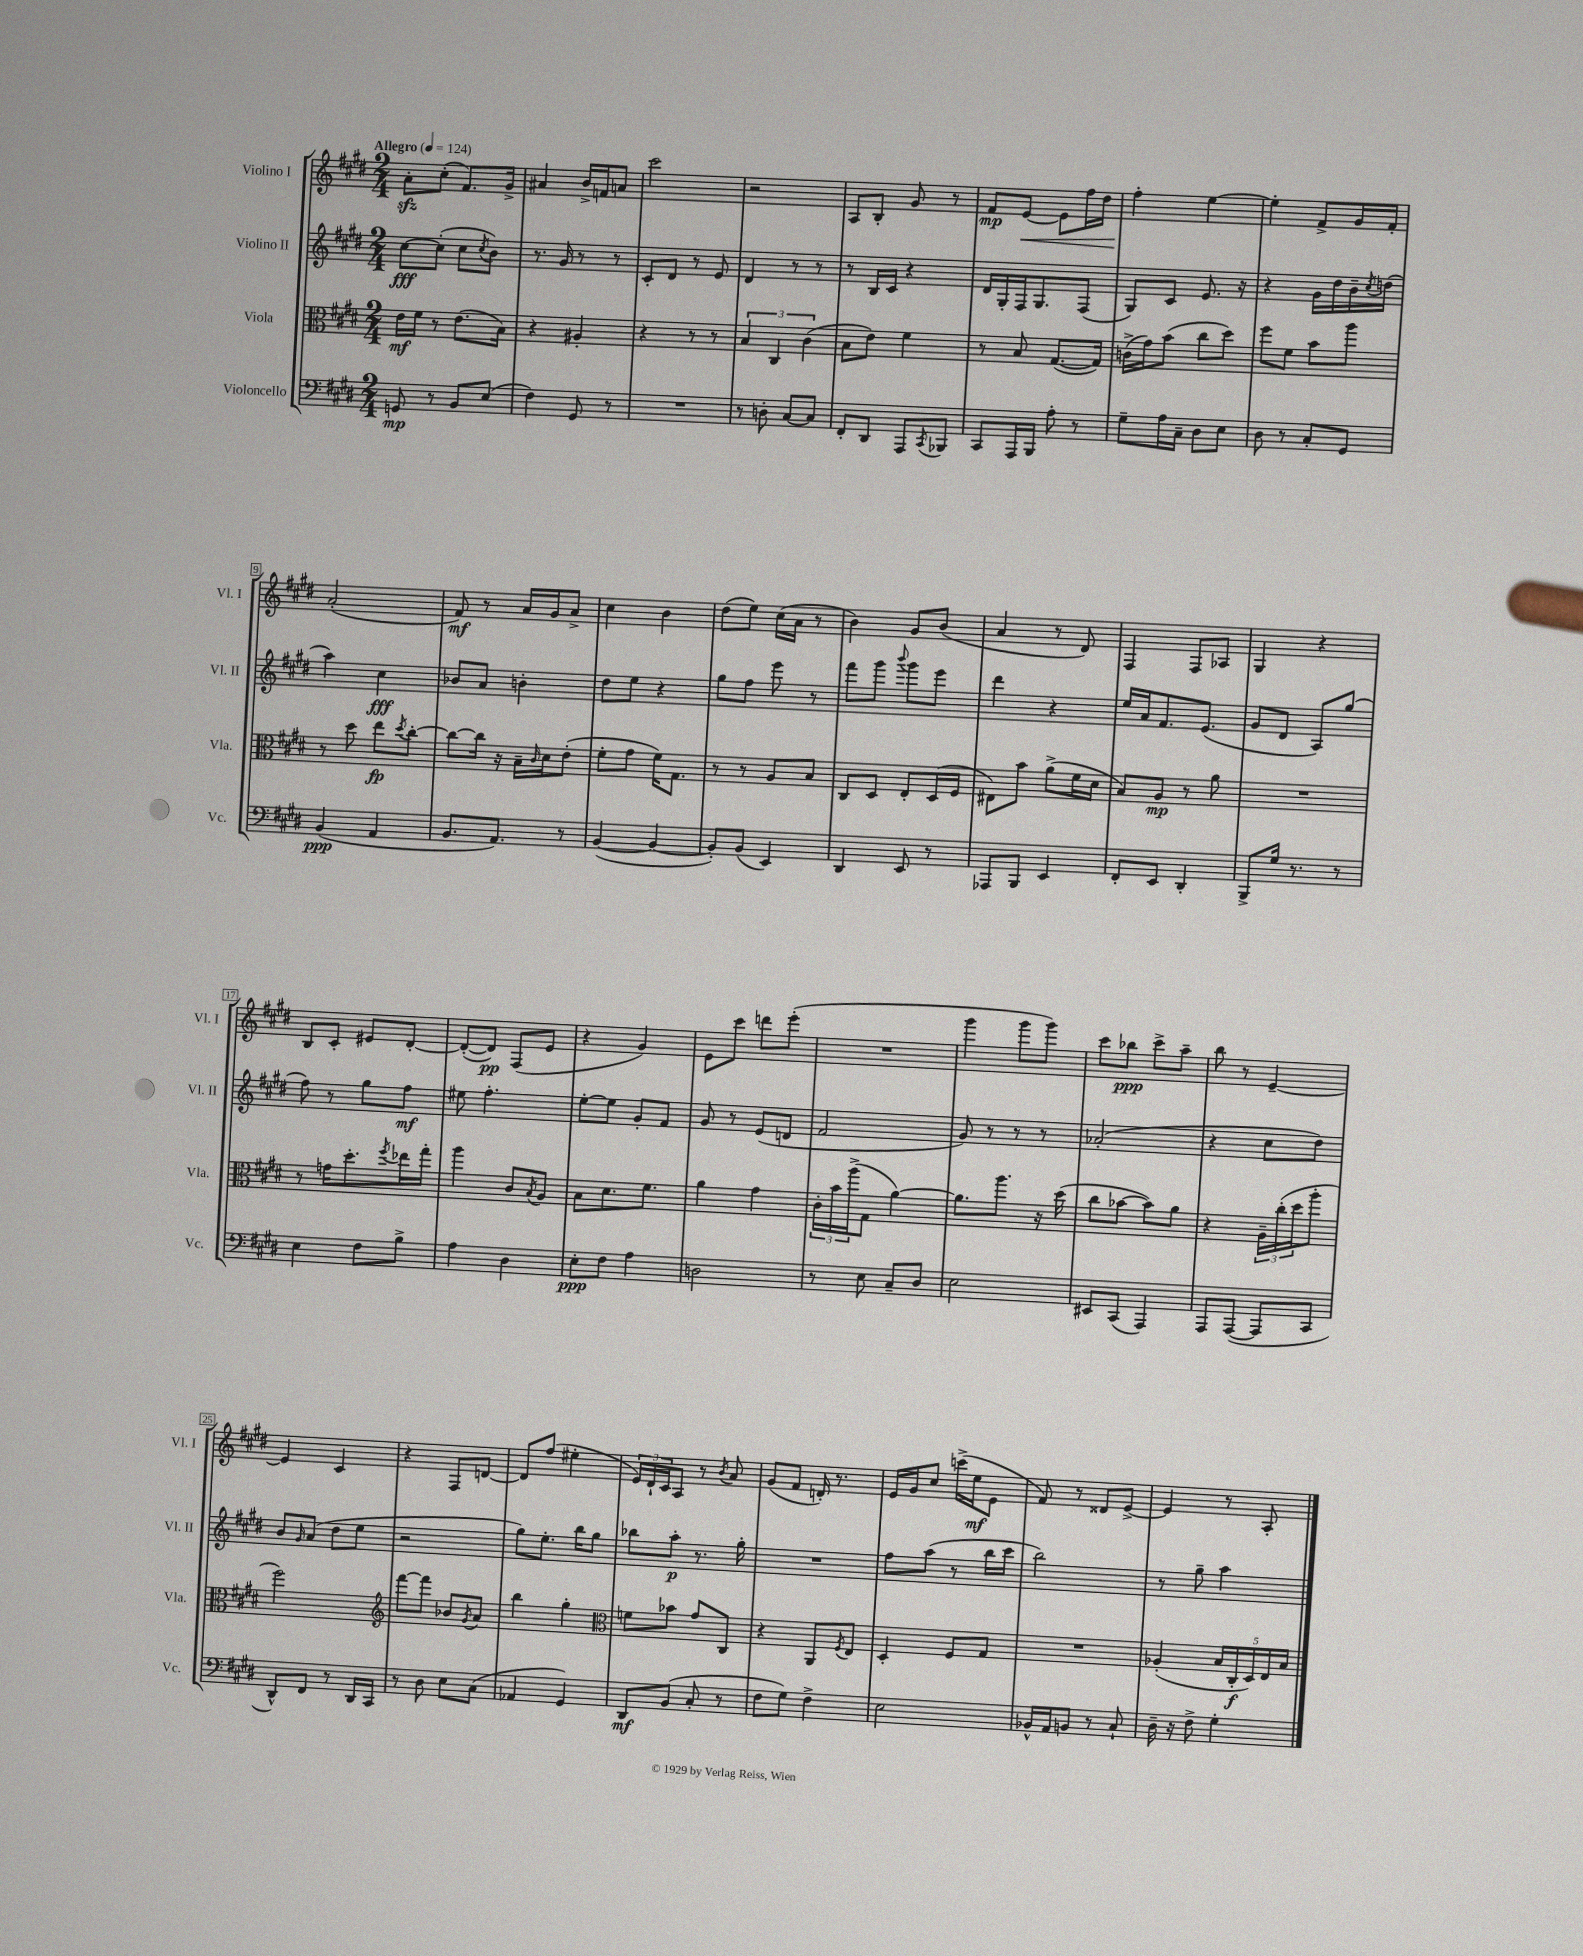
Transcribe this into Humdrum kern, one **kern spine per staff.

**kern	**dynam	**kern	**dynam	**kern	**dynam	**kern	**dynam
*part4	*part4	*part3	*part3	*part2	*part2	*part1	*part1
*staff4	*staff4	*staff3	*staff3	*staff2	*staff2	*staff1	*staff1
*I"Violoncello	*	*I"Viola	*	*I"Violino II	*	*I"Violino I	*
*I'Vc.	*	*I'Vla.	*	*I'Vl. II	*	*I'Vl. I	*
*clefF4	*	*clefC3	*	*clefG2	*	*clefG2	*
*k[f#c#g#d#]	*	*k[f#c#g#d#]	*	*k[f#c#g#d#]	*	*k[f#c#g#d#]	*
*M2/4	*	*M2/4	*	*M2/4	*	*M2/4	*
*MM124	*	*MM124	*	*MM124	*	*MM124	*
=1	=1	=1	=1	=1	=1	=1	=1
!	!	!	!	!	!	!LO:TX:a:B:t=Allegro	!
8GGn/	mp	16e\LL	mf	[8cc#\L	fff	8azz'\L	.
.	.	16f#\JJ	.	.	.	.	.
8r	.	8r	.	(8cc#'\J]	.	(8cc#'\J	.
8BB/L	.	(8.e\L	.	8cc#\L	.	8.f#/L)	.
.	.	.	.	8qcc#/	.	.	.
(8E/J	.	.	.	8b\J)	.	.	.
.	.	16B\Jk)	.	.	.	16g#^/Jk	.
=2	=2	=2	=2	=2	=2	=2	=2
4F#\)	.	4r	.	8.r	.	4a#X/	.
.	.	.	.	16g#/	.	.	.
8GG#/	.	4A#X'/	.	8r	.	16b^/LL	.
.	.	.	.	.	.	16fn/J	.
8r	.	.	.	8r	.	8an/J	.
=3	=3	=3	=3	=3	=3	=3	=3
2r	.	4r	.	8c#'/L	.	2ccc#\	.
.	.	.	.	8d#/J	.	.	.
.	.	8r	.	8r	.	.	.
.	.	8r	.	8e/	.	.	.
=4	=4	=4	=4	=4	=4	=4	=4
8r	.	6B/	.	4d#/	.	2r	.
8Dn'\	.	.	.	.	.	.	.
.	.	6C#/	.	.	.	.	.
[8C#/L	.	.	.	8r	.	.	.
.	.	(6c#\	.	.	.	.	.
8C#/J]	.	.	.	8r	.	.	.
=5	=5	=5	=5	=5	=5	=5	=5
8FF#'/L	.	8B\L	.	8r	.	8A/L	.
8DD#/J	.	8e\J)	.	16B/LL	.	8B'/J	.
.	.	.	.	16c#/JJ	.	.	.
8AAA/L	.	4f#\	.	4r	.	8g#/	.
8qCC#/	.	.	.	.	.	.	.
8BBB-X/J	.	.	.	.	.	8r	.
=6	=6	=6	=6	=6	=6	=6	=6
8CC#/L	.	8r	.	16d#/LL	.	8f#/L	mp
.	.	.	.	16G#'/	.	.	.
!	!	!	!	!	!	!	!LO:HP:b
16AAA/L	.	8B/	.	16F#/J	.	[8e/J	<
16BBB/JJ	.	.	.	8.G#/	.	.	.
8A'\	.	([8.G#/L	.	.	.	8e\L]	.
8r	.	.	.	(8F#/J	.	16ff#\L	.
.	.	16G#/Jk])	.	.	.	16dd#\JJ	.
=7	=7	=7	=7	=7	=7	=7	=7
8G#~\L	.	(16cn^\LL	.	8G#/L)	.	4ff#'\	.
.	.	16g#\J)	.	.	.	.	.
16A\L	.	(8b\J	.	8c#/J	.	.	.
16C#~\JJ	.	.	.	.	.	.	.
8D#\L	.	8cc#\L	.	8.e/	.	[4ee\	[
8E\J	.	8dd#\J)	.	.	.	.	.
.	.	.	.	16r	.	.	.
=8	=8	=8	=8	=8	=8	=8	=8
8D#\	.	8ff#\L	.	4r	.	4ee'\]	.
8r	.	8f#\J	.	.	.	.	.
8C#'/L	.	8b\L	.	16g#\LL	.	8f#^/L	.
.	.	.	.	16dd#\	.	.	.
8GG#/J	.	8aa\J	.	16b~\	.	16g#/L	.
.	.	.	.	8qcc#/	.	.	.
.	.	.	.	(16ddn\JJ	.	16f#'/JJ	.
!!LO:LB:g=z
=9	=9	=9	=9	=9	=9	=9	=9
(4BB/	ppp	8r	.	4aa\)	.	(2a'/	.
.	.	8dd#\	.	.	.	.	.
4AA/	.	8ee\L	fp	4cc#\	fff	.	.
.	.	8qdd#/	.	.	.	.	.
.	.	[8cc#'\J	.	.	.	.	.
=10	=10	=10	=10	=10	=10	=10	=10
8.BB/L	.	8cc#\L_	.	8b-X/L	.	8f#/)	mf
.	.	16cc#\Jk]	.	8a/J	.	8r	.
8.AA/J)	.	16r	.	.	.	.	.
.	.	16B~\LL	.	4bn'\	.	16a/LL	.
.	.	16qqc#/	.	.	.	.	.
.	.	16d#\J	.	.	.	16g#/J	.
8r	.	(8e'\J	.	.	.	8a^/J	.
=11	=11	=11	=11	=11	=11	=11	=11
([4BB/	.	8f#'\L	.	8dd#\L	.	4cc#\	.
.	.	8g#\J	.	8ee\J	.	.	.
4BB/_	.	16f#\KL)	.	4r	.	4b\	.
.	.	8.G#\J	.	.	.	.	.
=12	=12	=12	=12	=12	=12	=12	=12
8BB'/L])	.	8r	.	8gg#\L	.	(8dd#\L	.
(8BB/J	.	8r	.	8ff#\J	.	8ee\J)	.
4EE/)	.	8A/L	.	8eee\	.	(16cc#\LL	.
.	.	.	.	.	.	16a\JJ	.
.	.	8B/J	.	8r	.	8r	.
=13	=13	=13	=13	=13	=13	=13	=13
4DD#/	.	8C#/L	.	8fff#\L	.	4b\)	.
.	.	8D#/J	.	8ggg#\J	.	.	.
.	.	.	.	8qqbbb/	.	.	.
8EE/	.	8E'/L	.	8ggg#\L	.	8g#/L	.
8r	.	(16D#/L	.	8eee\J	.	(8b/J	.
.	.	16F#/JJ	.	.	.	.	.
=14	=14	=14	=14	=14	=14	=14	=14
8AAA-X/L	.	8E#X\L)	.	4ddd#\	.	4a/	.
8BBB/J	.	8b\J	.	.	.	.	.
4EE/	.	(8a^\L	.	4r	.	8r	.
.	.	16f#\L	.	.	.	8d#/)	.
.	.	16d#\JJ	.	.	.	.	.
=15	=15	=15	=15	=15	=15	=15	=15
8FF#'/L	.	8B/L)	.	16ee/LL	.	4F#/	.
.	.	.	.	16a/J	.	.	.
8EE/J	.	8A/J	mp	8.f#/	.	.	.
4DD#'/	.	8r	.	.	.	8F#/L	.
.	.	.	.	(8.e/J	.	.	.
.	.	8a\	.	.	.	8A-X/J	.
=16	=16	=16	=16	=16	=16	=16	=16
8BBB^/L	.	2r	.	8g#/L	.	4G#/	.
16G#/Jk	.	.	.	8d#/J	.	.	.
8.r	.	.	.	.	.	.	.
.	.	.	.	8A/L)	.	4r	.
8r	.	.	.	(8gg#/J	.	.	.
!!LO:LB:g=z
=17	=17	=17	=17	=17	=17	=17	=17
4E\	.	8r	.	8ff#\)	.	8B/L	.
.	.	16gn\KL	.	8r	.	8c#'/J	.
.	.	8.dd#'\	.	.	.	.	.
8F#\L	.	.	.	8gg#\L	.	8e#X/L	.
.	.	8qff#/	.	.	.	.	.
8B^\J	.	16ee-X\L	.	8ff#\J	mf	[8d#'/J	.
.	.	16gg#'\JJ	.	.	.	.	.
=18	=18	=18	=18	=18	=18	=18	=18
4A\	.	4aa\	.	8ee#X\	.	(8d#'/L_	.
.	.	.	.	4.ff#'\	.	8d#/J])	pp
4D#\	.	8c#/L	.	.	.	(8F#/L	.
.	.	8qB/	.	.	.	.	.
.	.	8A/J	.	.	.	8e/J	.
=19	=19	=19	=19	=19	=19	=19	=19
8E'\L	ppp	8B\L	.	[8ee'\L	.	4r	.
8F#\J	.	8.d#\	.	8ee\J]	.	.	.
4A\	.	.	.	8g#'/L	.	4g#/)	.
.	.	8.f#\J	.	.	.	.	.
.	.	.	.	8f#/J	.	.	.
=20	=20	=20	=20	=20	=20	=20	=20
2Dn\	.	4a\	.	8g#/	.	8e\L	.
.	.	.	.	8r	.	8ccc#\J	.
.	.	4g#\	.	(8e/L	.	8dddn\L	.
.	.	.	.	8dn/J	.	(8eee'\J	.
=21	=21	=21	=21	=21	=21	=21	=21
8r	.	24c#'\LL	.	2f#/	.	2r	.
.	.	24b\	.	.	.	.	.
.	.	(24aa^\J	.	.	.	.	.
8E\	.	8G#\J	.	.	.	.	.
8C#~/L	.	[4a\)	.	.	.	.	.
8D#/J	.	.	.	.	.	.	.
=22	=22	=22	=22	=22	=22	=22	=22
2E\	.	8.a\L]	.	8g#/)	.	4ggg#\	.
.	.	.	.	8r	.	.	.
.	.	8.aa\J	.	.	.	.	.
.	.	.	.	8r	.	8ggg#\L	.
.	.	16r	.	8r	.	8ggg#\J)	.
.	.	(16dd#\	.	.	.	.	.
=23	=23	=23	=23	=23	=23	=23	=23
8EE#X/L	.	8cc#\L	.	(2a-X'/	.	8ccc#\L	.
(8CC#/J	.	[8b-X\J	.	.	.	8bb-X\J	ppp
4AAA/)	.	8b-\L])	.	.	.	8ccc#^\L	.
.	.	8a\J	.	.	.	8aa~\J	.
=24	=24	=24	=24	=24	=24	=24	=24
8AAA/L	.	4r	.	4r	.	8bb\	.
([8AAA/J	.	.	.	.	.	8r	.
8AAA/L]	.	24A~\LL	.	8cc#\L	.	[4e~/	.
.	.	(24cc#'\	.	.	.	.	.
.	.	24dd#\J	.	.	.	.	.
8CC#/J	.	8aa'\J	.	8dd#\J)	.	.	.
!!LO:LB:g=z
=25	=25	=25	=25	=25	=25	=25	=25
8DD#^^/L)	.	2ff#\)	.	8b/L	.	4e/]	.
.	.	.	.	16qqg#/	.	.	.
8FF#/J	.	.	.	(8a/J	.	.	.
8r	.	.	.	8dd#\L	.	4c#/	.
16DD#/LL	.	.	.	8ee\J	.	.	.
16CC#/JJ	.	.	.	.	.	.	.
=26	=26	=26	=26	=26	=26	=26	=26
*	*	*clefG2	*	*	*	*	*
8r	.	[8fff#\L	.	2r	.	4r	.
8D#\	.	8fff#\J]	.	.	.	.	.
8E\L	.	8b-X/L	.	.	.	8F#/L	.
.	.	8qg#/	.	.	.	.	.
(8C#\J	.	8a/J	.	.	.	[8dn/J	.
=27	=27	=27	=27	=27	=27	=27	=27
4AA-X/	.	4bb\	.	8gg#\L)	.	8d/L]	.
.	.	.	.	8.ee'\J	.	(8ff#/J	.
4GG#/)	.	4gg#'\	.	.	.	4ee#X'\	.
.	.	.	.	16bb\KL	.	.	.
.	.	.	.	8gg#\J	.	.	.
=28	=28	=28	=28	=28	=28	=28	=28
*	*	*clefC3	*	*	*	*	*
8DD#/L	mf	8fn\L	.	8bb-X\L	.	24e/LL)	.
.	.	.	.	.	.	24d#`/	.
.	.	.	.	.	.	24c#/J	.
(8BB/J	.	8b-X\J	.	8aa'\J	p	8A/J	.
8C#'/	.	8g#/L	.	8.r	.	8r	.
.	.	.	.	.	.	8qb/	.
8r	.	8C#/J	.	.	.	8a/	.
.	.	.	.	16gg#'\	.	.	.
=29	=29	=29	=29	=29	=29	=29	=29
8F#\L	.	4r	.	2r	.	(8g#/L	.
8G#\J)	.	.	.	.	.	8f#/J	.
4F#^\	.	8AA/L	.	.	.	16dn'/)	.
.	.	.	.	.	.	8.r	.
.	.	8qF#/	.	.	.	.	.
.	.	8E/J	.	.	.	.	.
=30	=30	=30	=30	=30	=30	=30	=30
2E\	.	4D#'/	.	8ff#\L	.	16e/LL	.
.	.	.	.	.	.	16g#/J	.
.	.	.	.	(8aa\J	.	8cc#/J	.
.	.	8F#/L	.	8r	.	(16cccn^\LL	.
.	.	.	.	.	.	16ee\J	mf
.	.	8G#/J	.	16bb\LL	.	8e\J	.
.	.	.	.	16ccc#\JJ	.	.	.
=31	=31	=31	=31	=31	=31	=31	=31
16BB-X^^/LL	.	2r	.	2bb\)	.	8f#/)	.
16AA/J	.	.	.	.	.	.	.
8BBn/J	.	.	.	.	.	8r	.
8r	.	.	.	.	.	8d##X/L	.
8C#`/	.	.	.	.	.	[8e^/J	.
=32	=32	=32	=32	=32	=32	=32	=32
16D#~\	.	(4A-X'/	.	8r	.	4e/]	.
16r	.	.	.	.	.	.	.
8F#^\	.	.	.	8gg#~\	.	.	.
4G#'\	.	20B/LL	.	4aa\	.	8r	.
.	.	20C#'/	f	.	.	.	.
.	.	20D#/)	.	.	.	.	.
.	.	.	.	.	.	8A'/	.
.	.	20E/	.	.	.	.	.
.	.	20B/JJ	.	.	.	.	.
==	==	==	==	==	==	==	==
*-	*-	*-	*-	*-	*-	*-	*-
